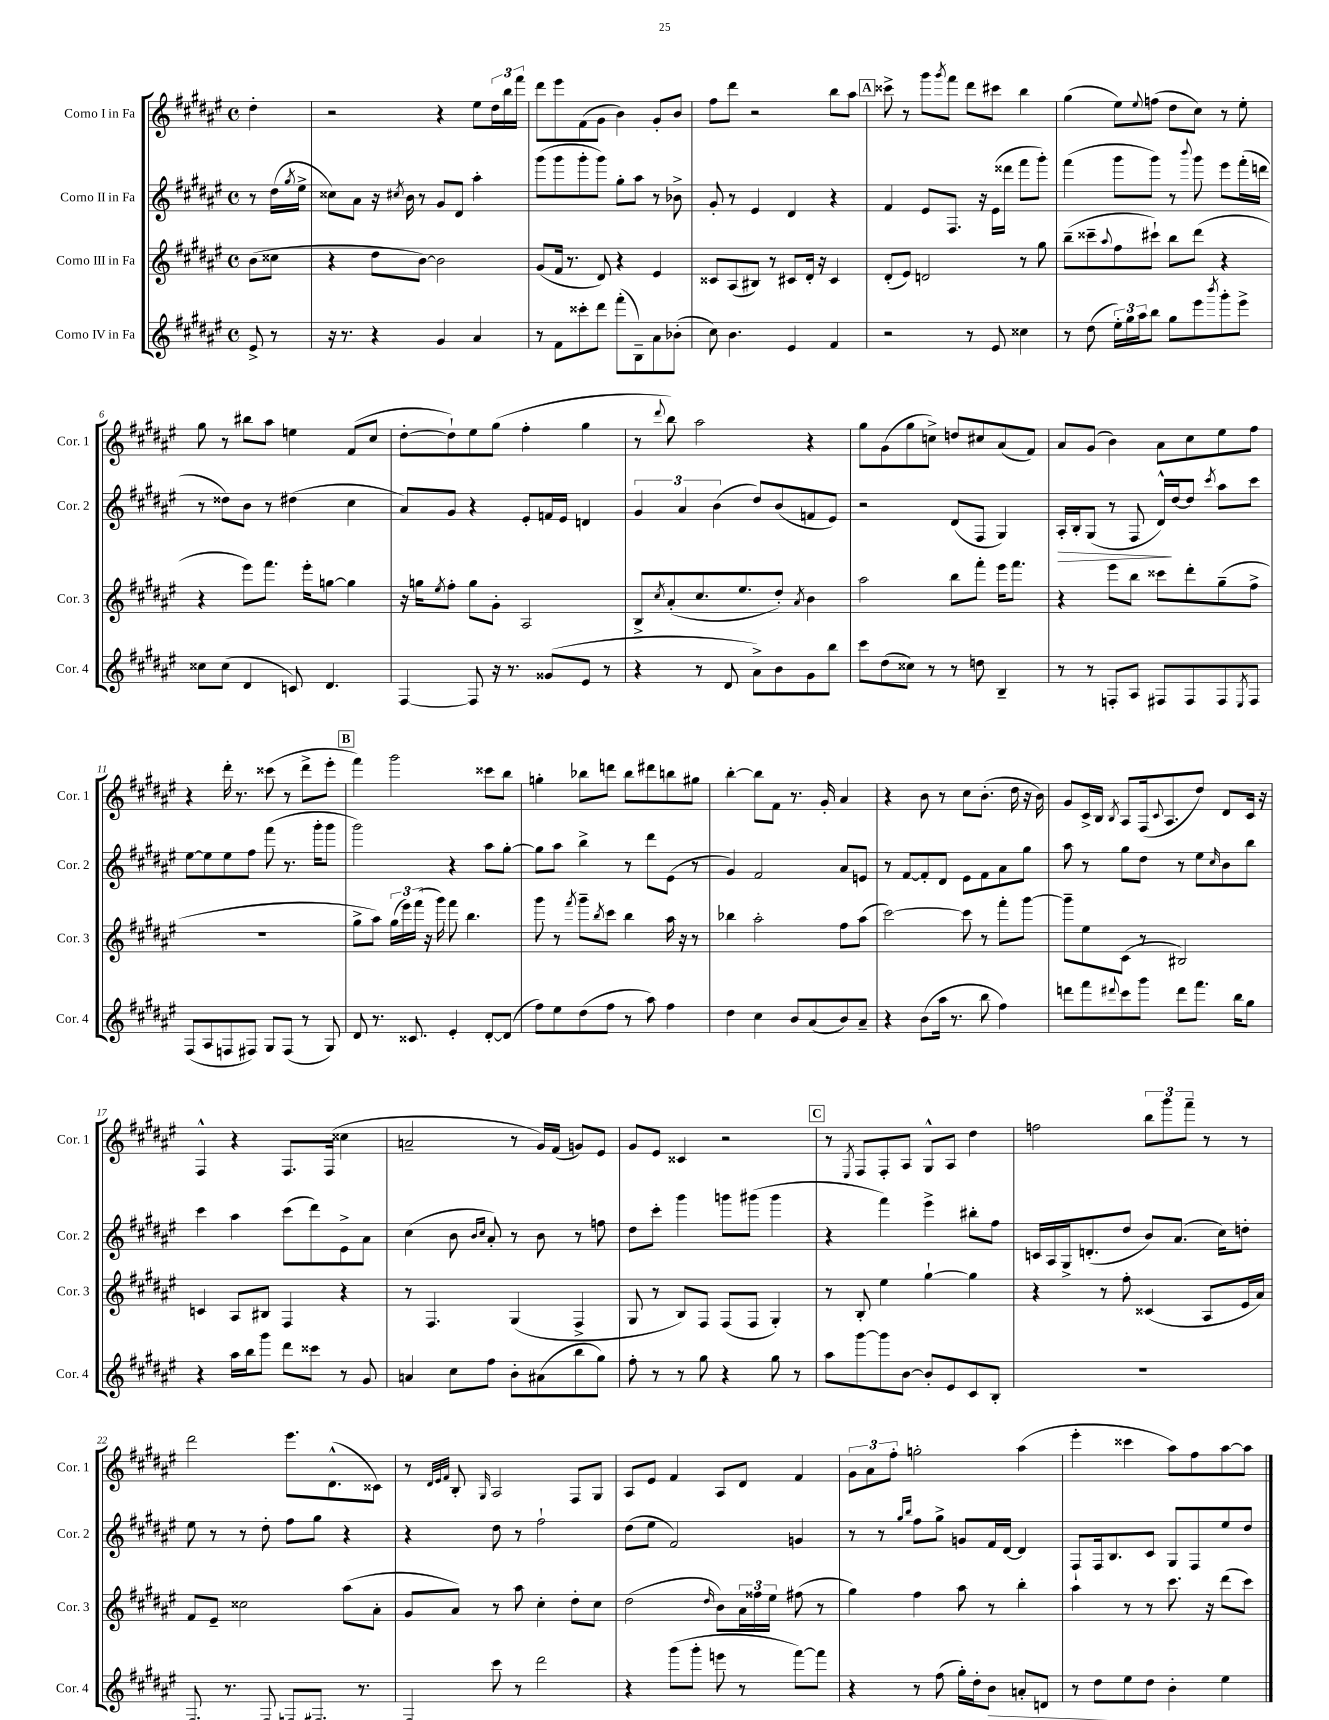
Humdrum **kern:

**kern	**kern	**kern	**kern
*staff4	*staff3	*staff2	*staff1
*clefG2	*clefG2	*clefG2	*clefG2
*k[f#c#g#d#a#e#]	*k[f#c#g#d#a#e#]	*k[f#c#g#d#a#e#]	*k[f#c#g#d#a#e#]
*M4/4	*M4/4	*M4/4	*M4/4
*met(c)	*met(c)	*met(c)	*met(c)
8e#^	(8b	8r	4dd#'
8r	8cc##	(16dd#	.
.	.	8qgg#	.
.	.	16ee#^	.
=	=	=	=
16r	4r	8cc##)	2r
8.r	.	.	.
.	.	8a#	.
4r	8dd#	16r	.
.	.	8qcc#	.
.	.	16b	.
.	[8b)	8r	.
4g#	2b]	8g#	4r
.	.	8d#	.
4a#	.	4aa#'	8ee#
.	.	.	24dd#
.	.	.	24bb
.	.	.	24fff#
=	=	=	=
8r	(8g#	(8ggg#	8ddd#
8f#	16f#	8ggg#	8eee#
.	8.r	.	.
8ccc##'	.	8ggg#'	(8f#
8ddd#	8d#)	8ggg#)	8g#
(8fff#'	4r	8gg#'	4b)
8B~)	.	8aa#	.
8a#	4e#	8r	8g#'
(8b-'	.	8b-^	8b
=	=	=	=
8cc#)	8c##	8g#'	8ff#
4.b	(8A#	8r	8ddd#
.	8B#)	4e#	2r
.	8r	.	.
4e#	8c#	4d#	.
.	16d#'	.	.
.	16r	.	.
4f#	4c#	4r	8bb
.	.	.	8aa#
=	=	=	=
2r	(8d#'	4f#	8ccc##^
.	8e#)	.	8r
.	2d	8e#	8ggg#
.	.	.	8qggg#
.	.	8.F#	8fff#
8r	.	.	8ddd#
.	.	16r	.
8e#	.	(16e#	8ccc#
.	.	16ddd##	.
4cc##	8r	8fff#	4bb
.	8gg#	8ggg#')	.
=	=	=	=
8r	(8bb~	(4fff#	(4gg#
(8dd#	8ccc##~	.	.
.	8qqaa#	.	.
24ee#')	8ff#	8ggg#	8ee#)
24gg#	.	.	.
24aa#	.	.	.
.	.	.	8qqee#
8bb	8ccc#`)	8ggg#)	(8ff
8gg#	8bb	8r	8dd#
.	.	8qqbbb	.
8eee#	(8ddd#	8ggg#	8cc#)
8qbbb	.	.	.
8ggg#'	4r	8eee#	8r
8eee#^	.	(16fff#'	8ee#'
.	.	16ddd	.
=	=	=	=
8cc##	4r	8r	8gg#
(8cc##	.	8dd##)	8r
4d#	8eee#)	8b	8bb#
.	8.fff#	8r	8aa#
8c)	.	(4dd#	4ee
.	16eee#'	.	.
4.d#	[8gg	.	.
.	4gg]	4cc#	(8f#
.	.	.	8cc#
=	=	=	=
[4F#	16r	8a#)	[8dd#'
.	16gg	.	.
.	8qee#	.	.
.	8ff#'	8g#	8dd#`])
8F#]	8gg	4r	8ee#
16r	8g#'	.	(8gg#
8.r	.	.	.
.	2A#	8e#'	4ff#'
(8g##	.	16f	.
.	.	16e#	.
8e#	.	4d	4gg#
8r	.	.	.
=	=	=	=
4r	8B^	6g#	8r
.	8qcc#	.	8qqddd#
.	(8a#'	.	8bb)
.	.	6a#	.
8r	8.cc#	.	2aa#
.	.	(6b	.
8d#	.	.	.
.	8.ee#	.	.
8a#^)	.	8dd#)	.
8b	8dd#')	(8b	.
.	8qa#	.	.
8g#	4b	8f	4r
8bb	.	8e#)	.
=	=	=	=
8ccc#	2aa#	2r	8gg#
(8dd#	.	.	(8g#
8cc##)	.	.	8gg#
8r	.	.	8cc^)
8r	8bb	(8d#	8dd
8dd	8fff#'	8F#	8cc#
4B~	16eee#	4G#)	(8a#
.	8.fff#	.	.
.	.	.	8f#)
=	=	=	=
8r	4r	16A#'	8a#
.	.	16B'	.
8r	.	(8G#	(8g#
8F'	8eee#	8r	4b)
8A#	8bb	8F#	.
8F#	8ccc##	16d#^^)	8a#
.	.	[16dd#	.
8F#	8ddd#'	8dd#]	8cc#
.	.	8qccc#	.
8F#	(8gg#~	8aa#	8ee#
8qE#	.	.	.
8F#	8ff#^	8ccc#	8ff#
=	=	=	=
(8F#	1r	[8ee#	4r
8A#	.	8ee#]	.
8F	.	8ee#	16ddd#'
.	.	.	8.r
8F#)	.	8ff#	.
8G#	.	(8fff#	(8ccc##
(8F#	.	8.r	8r
8r	.	.	8ddd#^
.	.	16ggg#'	.
8G#)	.	8ggg#	8eee#'
=	=	=	=
8d#	8gg#^	2ggg#)	4fff#)
8.r	8aa#)	.	.
.	(24gg#	.	2ggg#
.	24eee#)	.	.
8.c##	.	.	.
.	(24fff#	.	.
.	16r	.	.
.	16ggg#)	.	.
4e#'	8fff#	4r	.
.	4.bb	.	.
[8d#'	.	8aa#	8ccc##
(8d#]	.	[8gg#'	8bb
=	=	=	=
8ff#)	8ggg#	8gg#]	4gg'
8ee#	8r	8aa#	.
.	8qfff#	.	.
(8dd#	8ggg#~	4bb^	8bb-
.	8qbb	.	.
8ff#	8ccc#	.	8ddd
8r	4bb	8r	8bb-
8aa#)	.	8ddd#	8ddd#
4ff#	16aa#	(8e#	8bb
.	16r	.	.
.	8r	8r	8gg#
=	=	=	=
4dd#	4bb-	4g#)	[4bb'
4cc#	2aa#'	2f#	8bb]
.	.	.	8f#
8b	.	.	8.r
(8a#	.	.	.
.	.	.	16g#'
8b)	8ff#	8a#	4a#
8a#~	(8aa#	8e	.
=	=	=	=
4r	[2ccc#)	8r	4r
.	.	[8f#	.
(8b	.	8f#']	8b
16aa#	.	8d#	8r
8.r	.	.	.
.	8ccc#]	8e#	8cc#
8bb	8r	8f#	(8.b'
4ff#)	8fff#'	8a#	.
.	.	.	16dd#
.	[8ggg#	8gg#	16r
.	.	.	16b)
=	=	=	=
8ddd	8ggg#~]	8aa#	8g#
8fff#	8ee#	8r	16c#^
.	.	.	16B
8qqddd#	.	.	8qB
8ccc#	(8c#	8gg#	8A#
8ggg#	8r	8dd#	(16F#
.	.	.	8qqc#
.	.	.	8.A#
8ddd#	2B#)	8r	.
8.fff#	.	8ee#	8dd#)
.	.	16qqcc#	.
.	.	8b	8d#
16bb	.	.	.
8gg#	.	8bb	16c#
.	.	.	16r
=	=	=	=
4r	4c	4ccc#	4F#^^
16aa#	8A#	4aa#	4r
16bb	.	.	.
8ggg#	8B#	.	.
8ddd#	4F#	(8ccc#	8.F#
8ccc##	.	8ddd#)	.
.	.	.	(16F#
8r	4r	8e#^	4cc##
8g#	.	8a#	.
=	=	=	=
4a	8r	(4cc#	2a~
.	4.F#	.	.
8cc#	.	8b	.
.	.	16qqb	.
.	.	16qqcc#	.
8ff#	.	8a#')	.
8b'	(4G#	8r	8r
(8a#	.	8b	16g#)
.	.	.	(16f#
8bb	4F#^	8r	8g)
8gg#)	.	8ff	8e#
=	=	=	=
8ff#'	8G#	8dd#	8g#
8r	8r	8ccc#'	8e#
8r	8B)	4ggg#	4c##
8gg#	8F#	.	.
4r	(8F#	8ggg	2r
.	8F#	(8ggg#	.
8gg#	4G#')	4ggg#	.
8r	.	.	.
=	=	=	=
8aa#	8r	4r	8r
.	.	.	8qE#
[8ggg#	8B'	.	8F#
8ggg#]	4ee#	4fff#)	8F#'
[8b	.	.	8A#
8b']	[4gg#`	4eee#^	8G#^^
8e#	.	.	8A#
8c#	4gg#]	8bb#'	4dd#
8B'	.	8ff#	.
=	=	=	=
1r	4r	16c	2ff
.	.	16A#	.
.	.	16G#^	.
.	.	(8.d'	.
.	8r	.	.
.	8ff#'	8dd#	.
.	(4c##	8b)	12bb
.	.	.	12ggg#
.	.	(8.a#	.
.	.	.	12fff#~
.	8A#	.	8r
.	.	16cc#)	.
.	16e#	8dd'	8r
.	16a#)	.	.
=	=	=	=
8.F#	8f#	8ee#	2ddd#
.	8e#~	8r	.
8.r	.	.	.
.	2cc##	8r	.
8F#	.	8dd#'	.
8F'	.	8ff#	8.eee#
8.F#	.	8gg#	.
.	.	.	(8.d#^^
.	(8aa#	4r	.
8.r	.	.	.
.	8a#'	.	8c##)
=	=	=	=
4F#	8g#	4r	8r
.	.	.	32qqd#
.	.	.	32qqe#
.	.	.	32qqf#
.	8a#)	.	8B'
.	.	.	16qqG#
8ccc#	8r	8dd#	2A#
8r	8aa#	8r	.
2ddd#	4cc#'	2ff#`	.
.	8dd#'	.	8F#
.	8cc#	.	8G#
=	=	=	=
4r	(2dd#	(8dd#	8A#
.	.	8ee#	8e#
(8ggg#	.	2f#)	4f#
8ggg#'	.	.	.
.	16qqdd#	.	.
8eee	8b)	.	8A#
8r	24a#	.	8d#
.	24ff##	.	.
.	24ee#	.	.
[8fff#)	(8ff#	4g	4f#
8fff#]	8r	.	.
=	=	=	=
4r	4gg#)	8r	12g#
.	.	.	12a#
.	.	8r	.
.	.	.	12ff#'
.	.	16qqgg#	.
.	.	16qqbb	.
8r	4ff#	8ff#	2gg'
(8ff#	.	8gg#^	.
16gg#')	8aa#	8g	.
16dd#'	.	.	.
8b	8r	16f#	.
.	.	[16d#	.
8a'	4bb'	4d#]	(4aa#
8d	.	.	.
=	=	=	=
8r	4aa#	8F#`	4eee#'
8dd#	.	16F#	.
.	.	8.B	.
8ee#	8r	.	4ccc##
8dd#	8r	8c#	.
4b'	8.ccc#	8G#	8aa#)
.	.	8F#	8ff#
.	16r	.	.
4ee#	(8ddd#	8ee#	[8aa#
.	8ccc#)	8dd#	8aa#]
==	==	==	==
*-	*-	*-	*-
